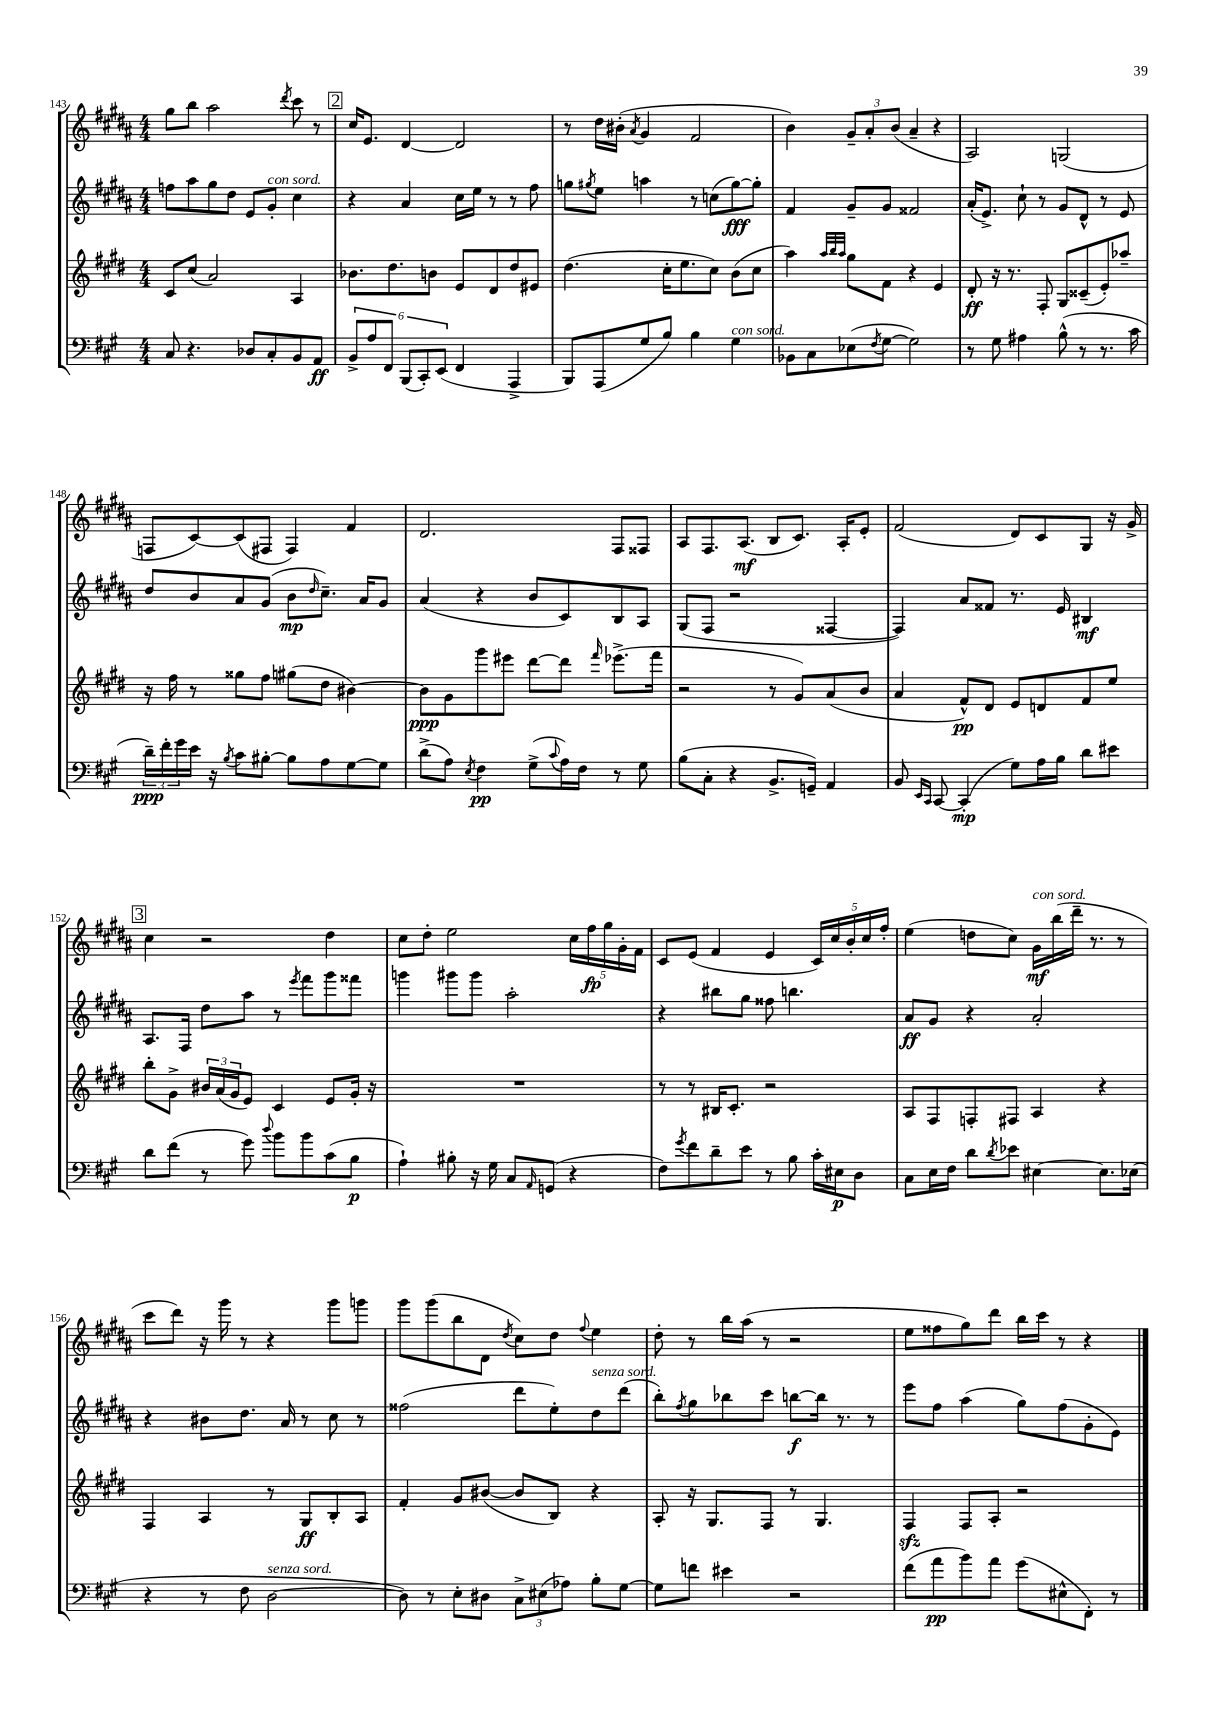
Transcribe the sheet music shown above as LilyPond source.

<<
\new StaffGroup <<
\new Staff = "s0" {
    \clef treble \key b \major \numericTimeSignature \time 4/4
    gis''8 b''8 ais''2 \acciaccatura { dis'''8 } cis'''8 r8 |
    \mark \markup { \box "2" } cis''16 e'8. dis'4~ dis'2 |
    r8 dis''16 bis'16-.( \acciaccatura { ais'8 } gis'4 fis'2 |
    b'4) \tuplet 3/2 { gis'8-- ais'8-. b'8( } ais'4-- r4 |
    ais2) g2( |
    f8 cis'8~) cis'8( fis8 fis4) fis'4 |
    dis'2. fis8 fisis8 |
    ais8 fis8. ais8.\mf( b8 cis'8.) ais16-. e'8-. |
    fis'2( dis'8) cis'8 gis8 r16 gis'16-> |
    \mark \markup { \box "3" } cis''4 r2 dis''4 |
    cis''8 dis''8-. e''2 \tuplet 5/4 { cis''16 fis''16\fp gis''16 gis'16-. fis'16 } |
    cis'8 e'8( fis'4 e'4 \tuplet 5/4 { cis'16) cis''16 b'16-. cis''16 fis''16-. } |
    e''4( d''8 cis''8) gis'16\mf^\markup { \italic "con sord." } b''16( dis'''16-- r8. r8 |
    cis'''8 dis'''8) r16 gis'''16 r8 r4 gis'''8 g'''8 |
    gis'''8 gis'''8( b''8 dis'8 \acciaccatura { dis''8 } cis''8) dis''8 \appoggiatura { fis''8 } e''4 |
    dis''8-. r8 b''16 ais''16( r8 r2 |
    e''8 fisis''8 gis''8) dis'''8 b''16 cis'''16 r8 r4 \bar "|." |
}
\new Staff = "s1" {
    \clef treble \key b \major \numericTimeSignature \time 4/4
    f''8 ais''8 gis''8 dis''8 e'8 gis'8-.^\markup { \italic "con sord." } cis''4 |
    \mark \markup { \box "2" } r4 ais'4 cis''16 e''16 r8 r8 fis''8 |
    g''8 \acciaccatura { gis''8 } e''8 a''4 r8 c''8( gis''8~\fff) gis''8-. |
    fis'4 gis'8-- gis'8 fisis'2 |
    ais'16-.( e'8.->) cis''8-! r8 gis'8 dis'8-^ r8 e'8 |
    dis''8 b'8 ais'8 gis'8( b'8\mp \grace { dis''16 } cis''8.--) ais'16 gis'8 |
    ais'4( r4 b'8 cis'8) b8 ais8 |
    gis8( fis8 r2 fisis4~ |
    fisis4) ais'8 fisis'8 r8. e'16 bis4\mf |
    \mark \markup { \box "3" } ais8. fis16 dis''8 ais''8 r8 \acciaccatura { e'''8 } fis'''8 gis'''8 fisis'''8 |
    g'''4 gis'''8 gis'''8 ais''2-. |
    r4 bis''8 gis''8 fisis''8 b''4. |
    ais'8\ff gis'8 r4 ais'2-. |
    r4 bis'8 dis''8. ais'16 r8 cis''8 r8 |
    fisis''2( dis'''8 e''8-.) dis''8^\markup { \italic "senza sord." } dis'''8( |
    b''8-.) \acciaccatura { fis''8 } gis''8 bes''8 cis'''8 b''8~\f b''16 r8. r8 |
    e'''8 fis''8 ais''4( gis''8) fis''8( gis'8-. e'8) \bar "|." |
}
\new Staff = "s2" {
    \clef treble \key e \major \numericTimeSignature \time 4/4
    cis'8 cis''8( a'2) a4 |
    \mark \markup { \box "2" } bes'8. dis''8. b'8 e'8 dis'8 dis''8 eis'8 |
    dis''4.( cis''16-. e''8. cis''8) b'8( cis''8 |
    a''4) \grace { a''32 b''32 a''32 } gis''8 fis'8 r4 e'4 |
    dis'8-.\ff r16 r8. fis8-. gis8 cisis'8--( e'8-.) aes''8-- |
    r16 fis''16 r8 gisis''8 fis''8 gis''8( dis''8 bis'4~) |
    bis'8\ppp gis'8 gis'''8 eis'''8 dis'''8~ dis'''8 \grace { fis'''16 } ees'''8.->( fis'''16 |
    r2 r8 gis'8) a'8( b'8 |
    a'4 fis'8-^\pp) dis'8 e'8 d'8 fis'8 e''8 |
    \mark \markup { \box "3" } b''8-. gis'8-> \tuplet 3/2 { bis'16 a'16( gis'16 } e'8) cis'4 e'8 gis'16-. r16 |
    R1 |
    r8 r8 bis16 cis'8.-. r2 |
    a8 fis8 f8-. fis8 a4 r4 |
    fis4 a4 r8 gis8\ff b8-. a8 |
    fis'4-. gis'8 bis'8~( bis'8 b8) r4 |
    a8-. r16 gis8. fis8 r8 gis4. |
    fis4\sfz fis8 a8-. r2 \bar "|." |
}
\new Staff = "s3" {
    \clef bass \key a \major \numericTimeSignature \time 4/4
    cis8 r4. des8 cis8-. b,8 a,8\ff |
    \mark \markup { \box "2" } \tuplet 6/4 { b,8-> a8 fis,8 b,,8( cis,8-.) e,8( } fis,4 a,,4-> |
    b,,8) a,,8( gis8 b8) b4 gis4^\markup { \italic "con sord." } |
    bes,8 cis8 ees8( \acciaccatura { fis8 } gis8~ gis2) |
    r8 gis8 ais4 b8-^( r8 r8. cis'16 |
    \tuplet 3/2 { d'16--\ppp) fis'16-. gis'16 } e'16 r16 \acciaccatura { b8 } cis'8 bis8~-. bis8 a8 gis8~ gis8 |
    d'8->( a8) \acciaccatura { e8 } fis4\pp gis8->( \appoggiatura { cis'8 } a16) fis16 r8 gis8 |
    b8( cis8-. r4 b,8.-> g,16--) a,4 |
    b,8 \grace { e,16 cis,16 } cis,8~ cis,4-.\mp( gis8) a16 b16 d'8 eis'8 |
    \mark \markup { \box "3" } d'8 fis'8( r8 gis'8) \appoggiatura { d''8 } b'8 b'8 cis'8( b8\p |
    a4-!) bis8-. r16 gis16 cis8 \grace { a,16 } g,8( r4 |
    fis8) \acciaccatura { gis'8 } fis'8 d'8-- e'8 r8 b8 cis'16-. eis16\p d8 |
    cis8 e16 fis16 d'8 \acciaccatura { d'8 } ees'8 eis4~ eis8. ees16( |
    r4 r8 fis8 d2~^\markup { \italic "senza sord." } |
    d8) r8 e8-. dis8 \tuplet 3/2 { cis8-> eis8( aes8) } b8-. gis8~ |
    gis8 f'8 eis'4 r2 |
    fis'8( a'8\pp b'8) a'8 gis'8( eis8-^ fis,8-.) r8 \bar "|." |
}
>>
>>
\layout { \context { \Score currentBarNumber = #143 } }
